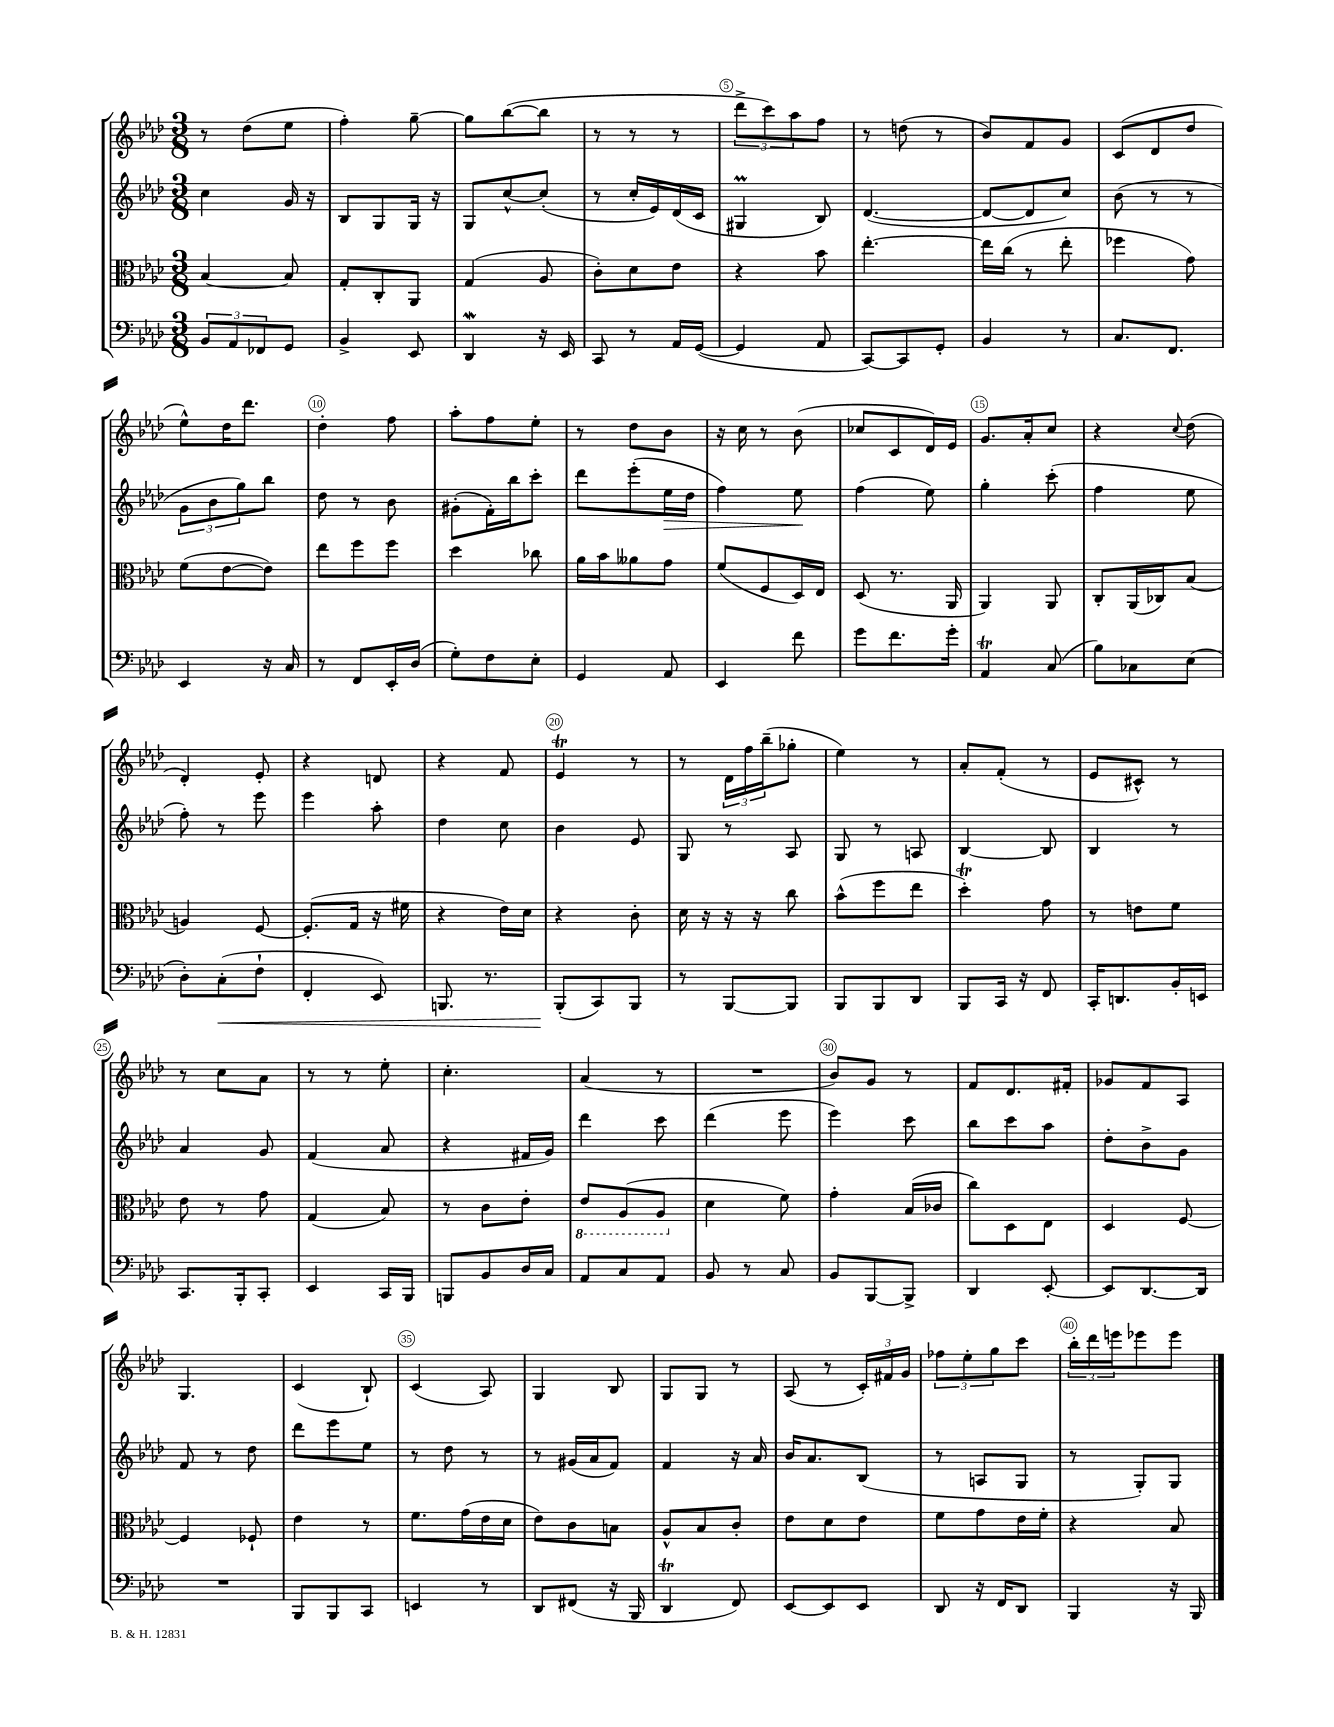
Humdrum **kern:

**kern	**kern	**kern	**kern
*staff4	*staff3	*staff2	*staff1
*clefF4	*clefC3	*clefG2	*clefG2
*k[b-e-a-d-]	*k[b-e-a-d-]	*k[b-e-a-d-]	*k[b-e-a-d-]
*M3/8	*M3/8	*M3/8	*M3/8
12BB-	[4B-	4cc	8r
12AA-	.	.	.
.	.	.	(8dd-
12FF-	.	.	.
8GG	8B-]	16g	8ee-
.	.	16r	.
=	=	=	=
4BB-^	8G'	8B-	4ff')
.	8C'	8G	.
8EE-	8AA-	16G	[8gg~
.	.	16r	.
=	=	=	=
4DD-	(4G	8G	8gg]
.	.	[8cc^^	([8bb-
16r	8A-	(8cc']	8bb-]
16EE-	.	.	.
=	=	=	=
8CC	8c')	8r	8r
8r	8d-	16cc'	8r
.	.	16e-)	.
16AA-	8e-	(16d-	8r
([16GG	.	16c	.
=	=	=	=
4GG]	4r	4G#	12ddd-^
.	.	.	12ccc)
.	.	.	12aa-
8AA-	8b-	8B-)	8ff
=	=	=	=
[8CC)	[4.ee-'	([4.d-	8r
8CC]	.	.	(8dd
8GG'	.	.	8r
=	=	=	=
4BB-	16ee-]	8d-_	8b-)
.	(16cc	.	.
.	8r	8d-]	8f
8r	8ee-'	8cc)	8g
=	=	=	=
8.C	4ff-	(8b-	(8c
.	.	8r	8d-
8.FF	.	.	.
.	8g)	8r	8dd-
=	=	=	=
4EE-	(8f	12g	8ee-^^)
.	.	12b-	.
.	[8e-	.	16dd-
.	.	12gg)	.
.	.	.	8.ddd-
16r	8e-])	8bb-	.
16C	.	.	.
=	=	=	=
8r	8ee-	8dd-	4dd-'
8FF	8ff	8r	.
16EE-'	8ff	8b-	8ff
(16D-	.	.	.
=	=	=	=
8G')	4dd-	(8g#'	8aa-'
8F	.	16f')	8ff
.	.	16bb-	.
8E-'	8cc-	8ccc'	8ee-'
=	=	=	=
4GG	16a-	8ddd-	8r
.	16b-	.	.
.	8a--	(8eee-'	8dd-
8AA-	8g	16ee-	8b-
.	.	16dd-	.
=	=	=	=
4EE-	(8f	4ff)	16r
.	.	.	16cc
.	8F	.	8r
8f	16D-)	8ee-	(8b-
.	16E-	.	.
=	=	=	=
8g	(8D-	(4ff	8cc-
8.f	8.r	.	8c
.	.	8ee-)	16d-)
16g'	16AA-	.	16e-
=	=	=	=
4AA-	4AA-)	4gg'	8.g
.	.	.	16a-'
(8C	8AA-	(8ccc'	8cc
=	=	=	=
8B-)	8C'	4ff	4r
8C-	(16AA-	.	.
.	16C-)	.	.
.	.	.	8qqcc
(8E-	(8B-	8ee-	(8dd-
=	=	=	=
8D-')	4A)	8ff')	4d-')
(8C'	.	8r	.
8F`	[8F	8eee-	8e-'
=	=	=	=
4FF'	(8.F']	4eee-	4r
.	16G	.	.
8EE-)	16r	8aa-'	8d
.	16f#	.	.
=	=	=	=
8.BBB	4r	4dd-	4r
8.r	.	.	.
.	16e-)	8cc	8f
.	16d-	.	.
=	=	=	=
(8BBB-'	4r	4b-	4e-
8CC)	.	.	.
8BBB-	8c'	8e-	8r
=	=	=	=
8r	16d-	8G	8r
.	16r	.	.
[8BBB-	16r	8r	24d-
.	.	.	24ff
.	16r	.	.
.	.	.	(24bb-~
8BBB-]	8cc	8A-	8gg-'
=	=	=	=
8BBB-	(8b-^^	8G	4ee-)
8BBB-	8ff	8r	.
8DD-	8ee-	8A	8r
=	=	=	=
8BBB-	4dd-')	[4B-	8a-'
16CC	.	.	(8f'
16r	.	.	.
8FF	8g	8B-]	8r
=	=	=	=
16CC'	8r	4B-	8e-
8.DD	.	.	.
.	8e	.	8c#^^)
16BB-'	8f	8r	8r
16EE	.	.	.
=	=	=	=
8.CC	8e-	4a-	8r
.	8r	.	8cc
16BBB-'	.	.	.
8CC'	8g	8g	8a-
=	=	=	=
4EE-	(4G	(4f	8r
.	.	.	8r
16CC	8B-)	8a-	8ee-'
16BBB-	.	.	.
=	=	=	=
8BBB	8r	4r	4.cc'
8BB-	8c	.	.
16D-	8e-'	16f#	.
16C	.	16g)	.
=	=	=	=
8AA-	8E-	4ddd-	(4a-
8C	(8AA-	.	.
8AA-	8AA-	8ccc	8r
=	=	=	=
8BB-	4d-	(4ddd-	4.r
8r	.	.	.
8C	8f)	8eee-	.
=	=	=	=
8BB-	4g'	4eee-)	8b-)
[8BBB-	.	.	8g
8BBB-^]	(16B-	8ccc	8r
.	16c-	.	.
=	=	=	=
4DD-	8cc)	8bb-	8f
.	8D-	8ccc	8.d-
[8EE-'	8E-	8aa-	.
.	.	.	16f#'
=	=	=	=
8EE-]	4D-	8dd-'	8g-
[8.DD-	.	8b-^	8f
.	[8F	8g	8A-
16DD-]	.	.	.
=	=	=	=
4.r	4F]	8f	4.G
.	.	8r	.
.	8F-`	8dd-	.
=	=	=	=
8BBB-	4e-	8ddd-	(4c
8BBB-	.	8eee-	.
8CC	8r	8ee-	8B-`)
=	=	=	=
4EE	8.f	8r	(4c
.	.	8dd-	.
.	(16g	.	.
8r	16e-	8r	8A-)
.	16d-	.	.
=	=	=	=
8DD-	8e-)	8r	4G
(8FF#	8c	(16g#	.
.	.	16a-	.
16r	8B	8f)	8B-
16BBB-	.	.	.
=	=	=	=
4DD-	8A-^^	4f	8G
.	8B-	.	8G
8FF)	8c'	16r	8r
.	.	16a-	.
=	=	=	=
[8EE-	8e-	16b-	(8A-
.	.	8.a-	.
8EE-]	8d-	.	8r
8EE-	8e-	(8B-	24c')
.	.	.	24f#
.	.	.	24g
=	=	=	=
8DD-	8f	8r	12ff-
.	.	.	12ee-'
16r	8g	8A	.
.	.	.	12gg
16FF	.	.	.
8DD-	16e-	8G	8ccc
.	16f'	.	.
=	=	=	=
4BBB-	4r	8r	24bb-'
.	.	.	24ddd-
.	.	.	24eee
.	.	8G')	8eee-
16r	8B-	8G	8eee-
16BBB-	.	.	.
==	==	==	==
*-	*-	*-	*-
